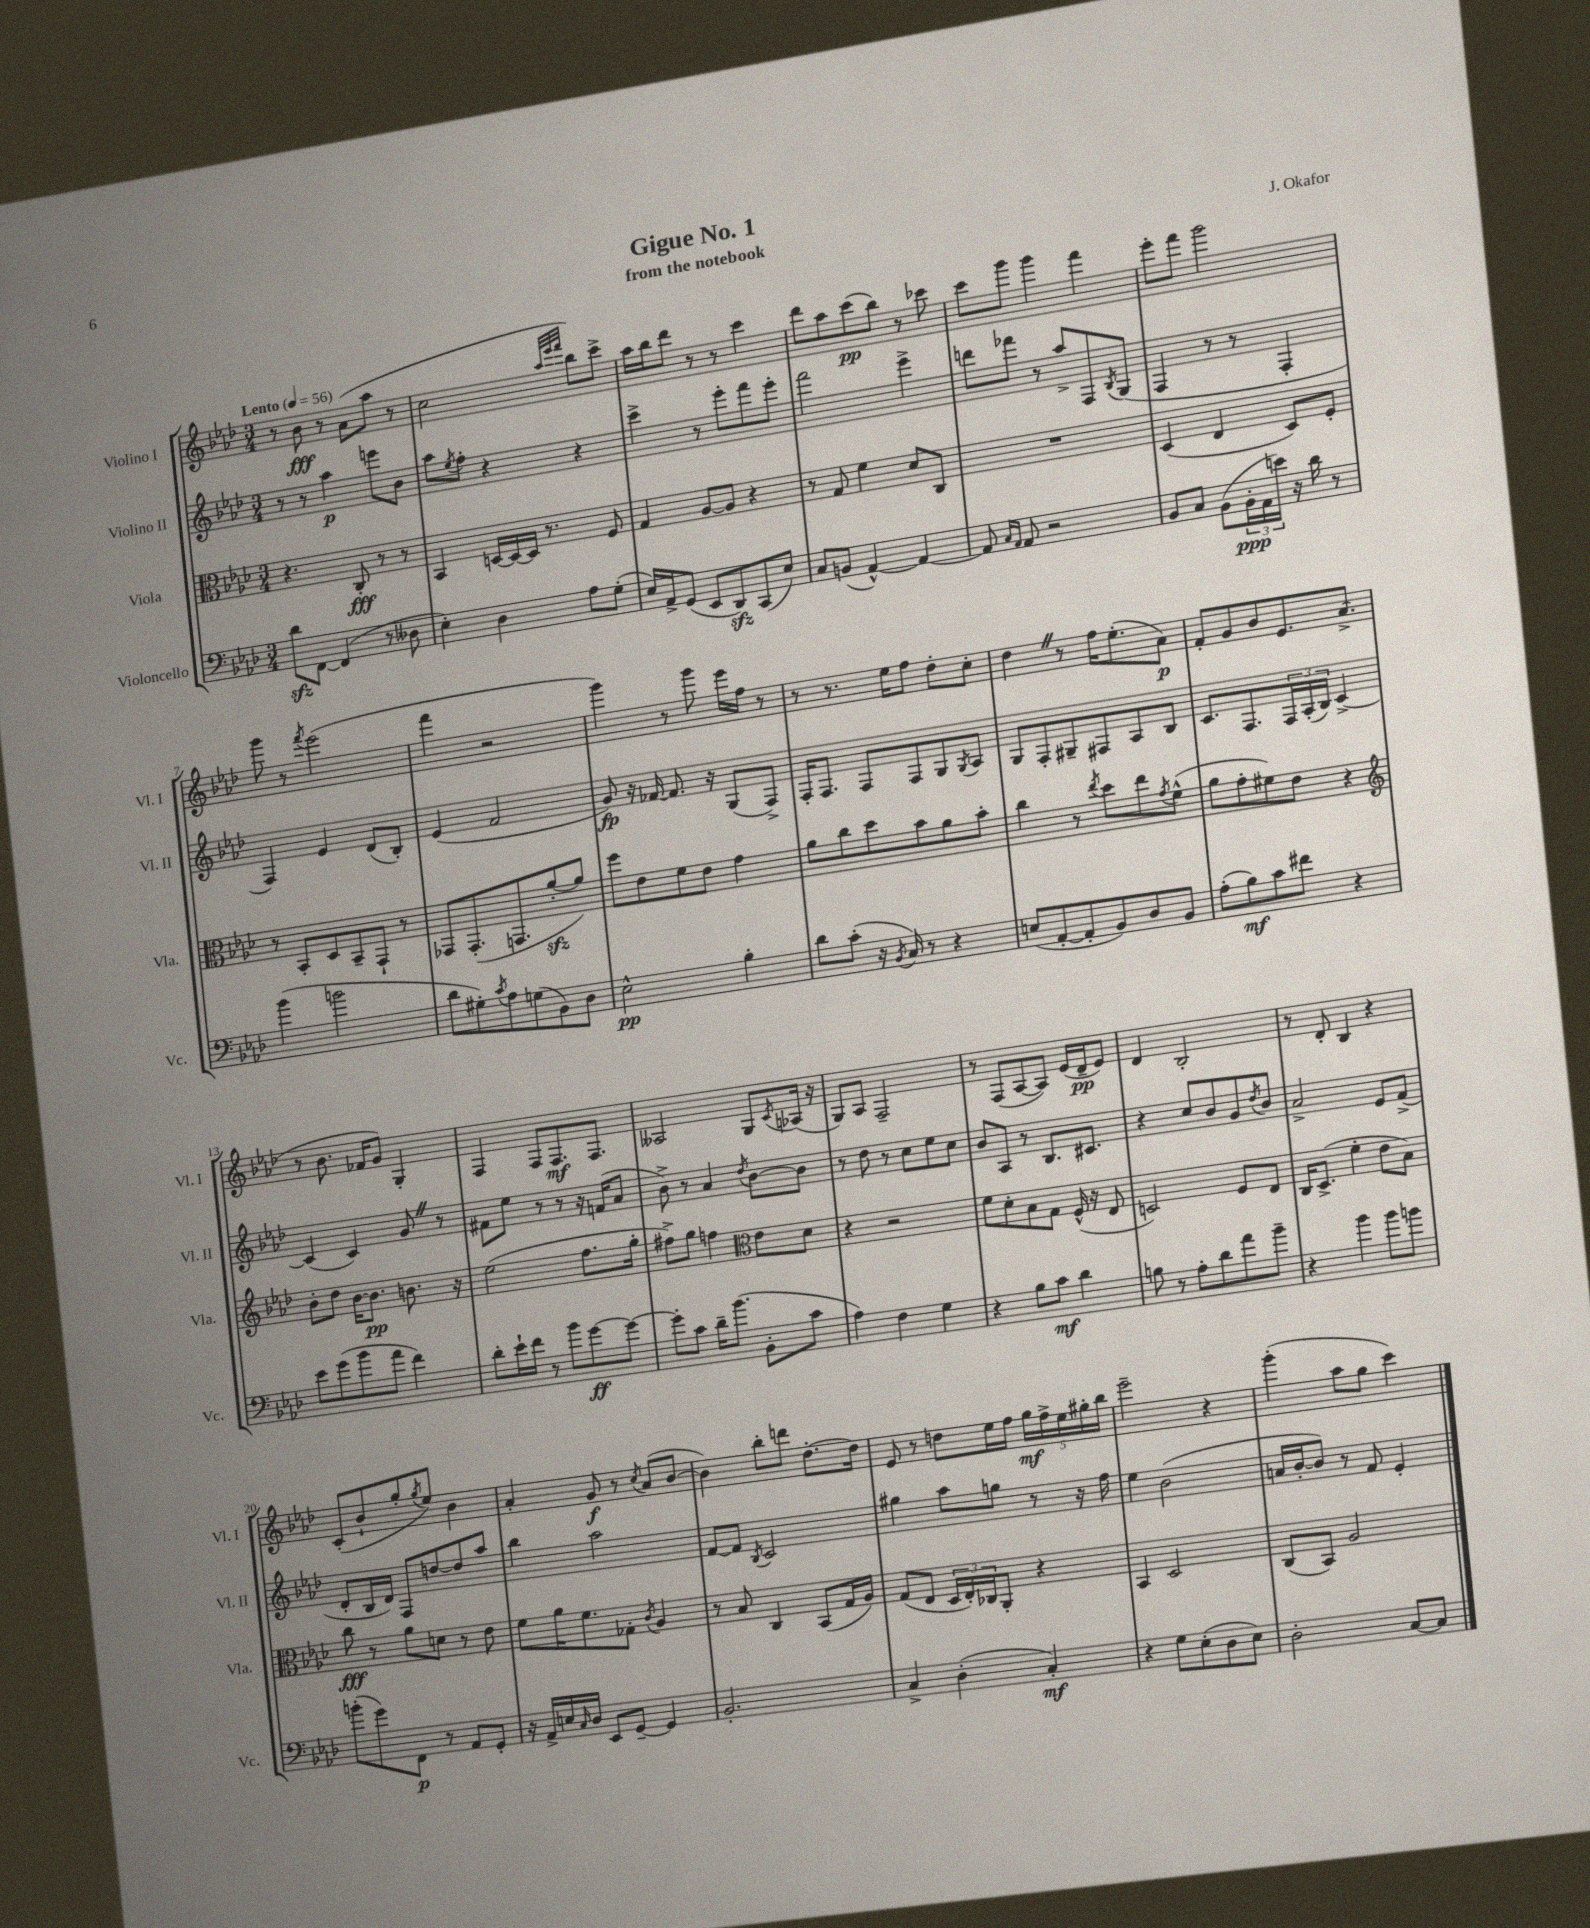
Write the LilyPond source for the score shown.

\header { title = "Gigue No. 1" composer = "J. Okafor" subtitle = "from the notebook" }
<<
\new StaffGroup <<
\new Staff = "s0" \with { instrumentName = "Violino I" shortInstrumentName = "Vl. I" } {
    \clef treble \key aes \major \numericTimeSignature \time 3/4 \tempo "Lento" 4 = 56
    r8 bes'8\fff r8 aes'8( aes''8 r8 |
    c''2 \grace { aes''32 ees'''32 f'''32 } bes''8) c'''8-> |
    aes''16 bes''16 des'''8 r8 r8 c'''4 |
    des'''8 aes''8 c'''8\pp( bes''8) r8 ces'''8 |
    c'''8 g'''8 g'''4 f'''4 |
    ees'''8-. f'''8 g'''2 |
    g'''8 r8 \acciaccatura { f'''8 } ees'''2( |
    f'''4 r2 |
    g'''4) r8 g'''8 ees'''16 f''16 r8 |
    r8 r8. ees''16 f''8 des''8-. c''8-. |
    des''4 \once \override BreathingSign.text = \markup { \musicglyph "scripts.caesura.straight" } \breathe r8 f''16 ees''8.-.( aes'8\p) |
    f'8-. g'8 bes'8 ees'8. aes'8.->( |
    r8 bes'8. fes'16 g'8) g4-. |
    f4 f8 f8.\mf f8. |
    aeses2 g8 \acciaccatura { c'8 } aes16( r16 |
    g8) aes8 f2-- |
    r8 f8( aes8~ aes8) ees'16( des'16--\pp ees'8) |
    des'4 bes2-. |
    r8 des'8-. bes4 r4 |
    c'8-.( bes'8-! g''8-. \acciaccatura { g''8 } ees''8) bes'4 |
    aes'4-. g'8\f r8 \acciaccatura { c''8 } aes'8( bes'8~ |
    bes'4) bes''8-. d'''8 des''8.~-. des''16 |
    ees'8 r8 d''8 ees''16 f''16 \tuplet 5/4 { g''16\mf f''16-> ees''16 gis''16-. bes''16 } |
    ees'''2-- r4 |
    g'''4-.( aes''8 g''8 c'''4) \bar "|." |
}
\new Staff = "s1" \with { instrumentName = "Violino II" shortInstrumentName = "Vl. II" } {
    \clef treble \key aes \major \numericTimeSignature \time 3/4
    r8 r8 aes''4\p e'''8 bes'8 |
    aes''8 \acciaccatura { ees''8 } f''8-. r4 r4 |
    c'''4-> r8 ees'''8-. f'''8 ees'''8-. |
    f'''2 ees'''4-> |
    d'''8 fes'''8 r8 aes''8-> f8 \acciaccatura { bes8 } g8( |
    f4 r8 r8 f4-. |
    f4) ees'4 des'8( bes8-.) |
    ees'4( f'2 |
    g'8\fp) r16 fes'16~ fes'8. r16 g8( f8->) |
    f16-. f8. f8 f8 g8 \acciaccatura { g8 } aes8 |
    g8 f8-. gis8-- fis8 aes8 bes8 |
    c'8. f8. \tuplet 3/2 { f16 aes16-.( bes16) } c'4~-> |
    c'4( c'4) g'8 \once \override BreathingSign.text = \markup { \musicglyph "scripts.caesura.straight" } \breathe r8 |
    fis'8 ees''8 r8 r8 r16 f'16( aes'8 |
    bes'8->) r8 aes'4 \acciaccatura { des''8 } bes'8~ bes'8 |
    r8 des''8 r8 c''8 ees''8 c''8 |
    bes'8 aes8 r8 bes8. cis'8. |
    r4 c''8 bes'8 g'8 \acciaccatura { des''8 } bes'8 |
    aes'2-> ees'8 f'8->( |
    des'8-. bes16 des'16) f8 d''8~ d''8 aes''8 |
    bes''4 aes''2 |
    f'8~ f'8 \acciaccatura { bes8 } c'2 |
    gis''4 aes''8 g''8 r8 r16 f''16 |
    ees''4 bes'2( |
    a'16 bes'16~-. bes'8) r8 f'8 ees'4-. \bar "|." |
}
\new Staff = "s2" \with { instrumentName = "Viola" shortInstrumentName = "Vla." } {
    \clef alto \key aes \major \numericTimeSignature \time 3/4
    r4. c8-.\fff r8 r8 |
    bes,4 d16~ d16~ d16 r8. f8 |
    g4 aes8~ aes8 r4 |
    r8 g8 f'4 des'8 c8 |
    R2. |
    des4( ees4 des8) f8-. |
    r8 bes,8-. des8 bes,8-- g,8-! r8 |
    ges,8 ges,8.-.( g,8. aes'8~-.\sfz aes'8) |
    f''8 ees'8 f'8 ees'8 g'4 |
    aes'8 c''8 des''8 bes'8 aes'8 bes'8-. |
    c''4 r8 \acciaccatura { ees''8 } des''8 ees''8 \acciaccatura { g'8 } f'8-^( |
    aes'8 g'8-. fis'8) ees'8 r4 |
    \clef treble bes'8-. des''8 bes'16~ bes'8.\pp b'8. r16 |
    ees''2( f''8. g''16-. |
    fis''8->) g''8 f''4 \clef alto ees'8 des'8 |
    r4 r2 |
    f'8 des'8-. bes8 g8 f16-^( r16 ees8 |
    d2) f8 ees8 |
    c16 des8.->( f'4-. ees'8 bes8) |
    c''8\fff r8 aes'8 d'8 r8 ees'8 |
    f'8 aes'16 f'8. ges8-. \acciaccatura { c'8 } aes4 |
    r8 bes8 c4 bes,8( g16 aes16) |
    g8( ees8 \tuplet 3/2 { des16 ees16-.) ces16 } aes,8-. r4 |
    bes,4 des2 |
    c8( bes,8) aes2 \bar "|." |
}
\new Staff = "s3" \with { instrumentName = "Violoncello" shortInstrumentName = "Vc." } {
    \clef bass \key aes \major \numericTimeSignature \time 3/4
    des'8\sfz f,8~ f,4( r8 deses8 |
    ees4-.) des4 aes8 g8-.( |
    ees16) aes,16-> g,8( ees,8 des,8\sfz) c,8( ees8) |
    c8 b,8( aes,4~-^) aes,4~ |
    aes,8 \grace { c16 aes,16 } aes,8 r2 |
    bes,8 c8 bes,8( \tuplet 3/2 { bes,16-.\ppp aes,16 e'16) } r16 des'16 r8 |
    bes'4( b'2 |
    des'8 gis8-.) \acciaccatura { c'8 } aes8 g8( bes,8) des8 |
    ees2-^\pp bes4-. |
    des'8 c'8-.( r16 \acciaccatura { bes,8 } c16) r8 r4 |
    e8( aes,8~-. aes,8-. bes,8) des8 bes,8 |
    aes8-.( bes8\mf) c'8 fis'8 r4 |
    ees'8 g'8( bes'8 aes'8 f'4) |
    des'8-. ees'16-! f'16 r8 bes'8 g'8~\ff g'8~ |
    g'8-. c'8 des'16-- bes'8.( bes,8-. c'8 |
    aes4) f4 g4 |
    r4 bes8 c'8\mf des'4 |
    b8 r8 aes8-. des'8 aes'8 bes'8-- |
    r4 bes'4 bes'8 b'8 |
    b'8-.( g'8) f,8\p r8 aes,8 g,8-. |
    r16 aes,16-> e16 \grace { c16 } des16 ees,8 g,8~-- g,4 |
    bes,2.-. |
    c4-> des4-.( c4-.\mf) |
    r4 g8 ees8-.( des8 ees8) |
    des2-. c8~ c8 \bar "|." |
}
>>
>>
